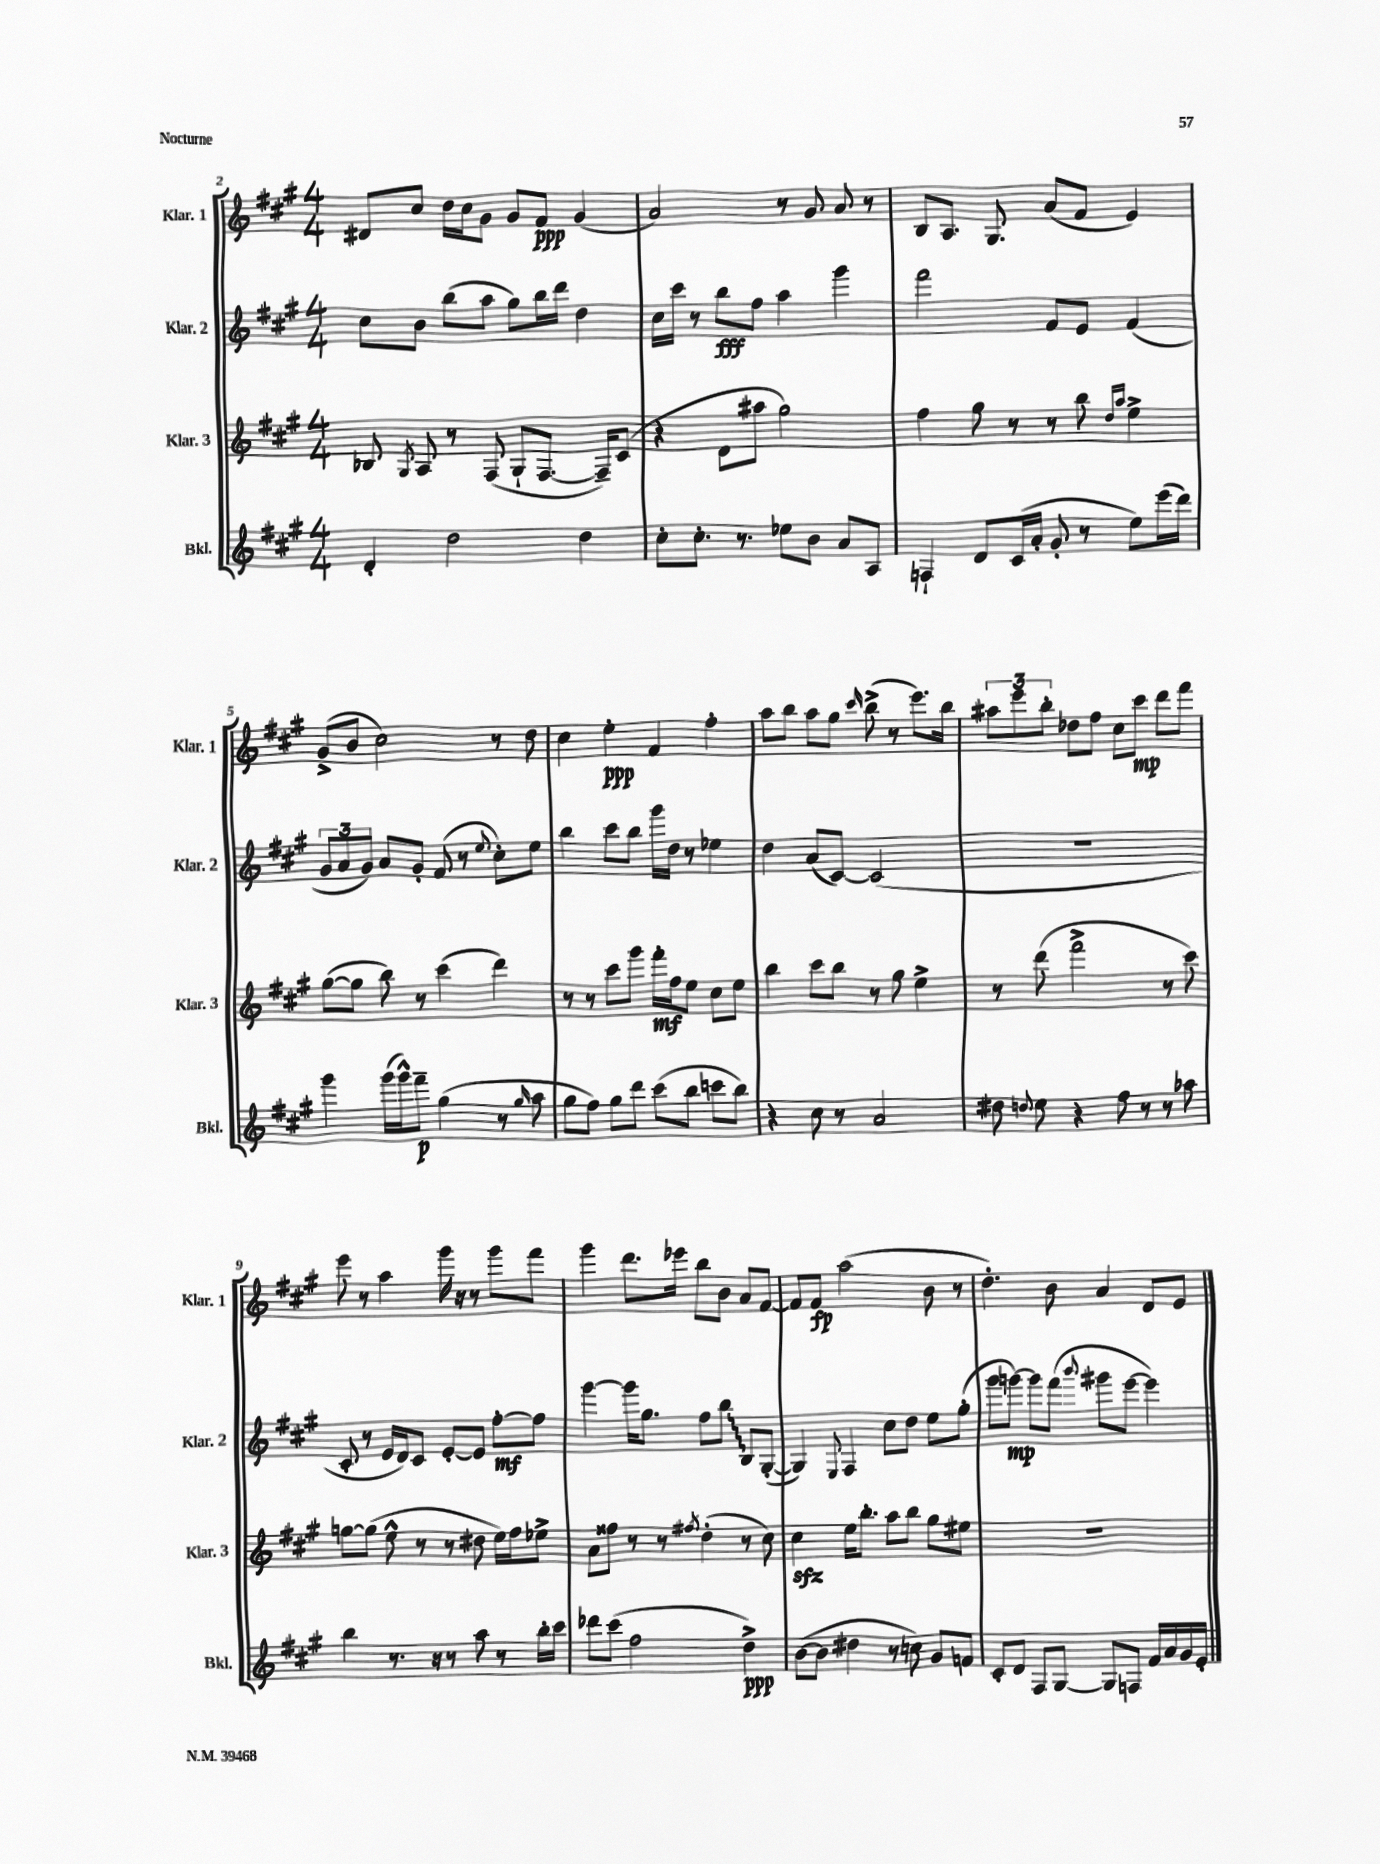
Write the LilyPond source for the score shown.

<<
\new StaffGroup <<
\new Staff = "s0" \with { instrumentName = "Klar. 1" shortInstrumentName = "Klar. 1" } {
    \clef treble \key a \major \numericTimeSignature \time 4/4
    \autoBeamOff dis'8[ cis''8] d''16[ cis''16 gis'8] gis'8[ fis'8]\ppp gis'4( |
    a'2) r8 gis'8 a'8 r8 |
    b8[ a8.] gis8. a'8[( fis'8] e'4) |
    gis'8[->( b'8] cis''2) r8 d''8 |
    cis''4 e''4-.\ppp fis'4 fis''4-. |
    a''8[ b''8] a''8[ gis''8] \grace { cis'''16 } b''8->( r8 e'''8.[) b''16] |
    \tuplet 3/2 { ais''8[ e'''8 b''8]-. } des''8[ fis''8] cis''8[ cis'''8]\mp d'''8[ fis'''8] |
    e'''8 r8 a''4 gis'''16 r16 r8 gis'''8[ fis'''8] |
    gis'''4 d'''8.[ ees'''16] b''8[ b'8] a'8[ fis'8]~ |
    fis'8[ fis'8]\fp a''2( b'8 r8 |
    d''4.-.) b'8 a'4 d'8[ e'8] \bar "|." |
}
\new Staff = "s1" \with { instrumentName = "Klar. 2" shortInstrumentName = "Klar. 2" } {
    \clef treble \key a \major \numericTimeSignature \time 4/4
    \autoBeamOff cis''8[ b'8] b''8[( a''8] gis''8[) b''16 d'''16] d''4 |
    cis''16[ cis'''16] r8 b''8[\fff fis''8] a''4 gis'''4 |
    fis'''2 fis'8[ e'8] fis'4( |
    \tuplet 3/2 { gis'8[ a'8 gis'8]) } a'8[ gis'8]-. fis'8( r8 \appoggiatura { e''8 } cis''8[-.) e''8] |
    b''4 cis'''8[ b''8] gis'''16[ d''16] r8 ees''4 |
    d''4 a'8[( cis'8]~) cis'2( |
    R1 |
    cis'8-. r8 e'16[ d'16) cis'8] e'8[~-. e'8] fis''8[~-.\mf fis''8] |
    gis'''4~ gis'''16[ gis''8.] fis''8[ \once \override Glissando.style = #'zigzag b''8]\glissando b8[ gis8]~-.( |
    gis4) \appoggiatura { e8 } fis4 cis''8[ d''8] e''8[ gis''8]-.( |
    gis'''8[ g'''8]~\mp) g'''8[ fis'''8]( \appoggiatura { b'''8 } gis'''8[ e'''8]~ e'''4) \bar "|." |
}
\new Staff = "s2" \with { instrumentName = "Klar. 3" shortInstrumentName = "Klar. 3" } {
    \clef treble \key a \major \numericTimeSignature \time 4/4
    \autoBeamOff bes8 \acciaccatura { gis8 } a8 r8 fis8( gis8[-! fis8.]~ fis16[--) cis'8]( |
    r4 d'8[ ais''8] gis''2) |
    fis''4 gis''8 r8 r8 b''8 \grace { d''16[ a''16] } e''4-> |
    gis''8[~( gis''8] b''8) r8 cis'''4( d'''4) |
    r8 r8 cis'''8[ gis'''8] fis'''16[-.\mf fis''16 e''8] cis''8[ e''8] |
    b''4 cis'''8[ b''8] r8 gis''8 e''4-> |
    r8 d'''8( fis'''2-> r8 cis'''8) |
    g''8[~ g''8]( e''8-^ r8 r8 dis''8 e''16[) fis''16 ees''8]-> |
    a'8[ fisis''8] r8 r8 \acciaccatura { fis''8 } d''4-.( r8 cis''8) |
    cis''4\sfz e''16[ b''8.]-. a''8[ b''8] gis''8[ eis''8] |
    R1 \bar "|." |
}
\new Staff = "s3" \with { instrumentName = "Bkl." shortInstrumentName = "Bkl." } {
    \clef treble \key a \major \numericTimeSignature \time 4/4
    \autoBeamOff d'4-. d''2 d''4 |
    cis''8[-. cis''8.]-. r8. ees''8[ b'8] a'8[ a8] |
    f4-! d'8[ cis'16( a'16]-. gis'8-. r8 e''8[) e'''16( d'''16]) |
    gis'''4 gis'''16[( gis'''16-^) fis'''8]--\p gis''4( r8 \grace { gis''16 } a''8 |
    gis''8[ fis''8]) gis''8[ d'''8] cis'''8[( b''8] c'''8[ b''8]) |
    r4 cis''8 r8 a'2 |
    dis''8 \appoggiatura { d''8 } e''8 r4 fis''8 r8 r8 aes''8 |
    b''4 r8. r16 r8 a''8 r8 b''16[-. cis'''16] |
    des'''8[ cis'''8]( fis''2 d''4->\ppp) |
    b'8[~( b'8] dis''4 r8 c''8) gis'8[ f'8] |
    cis'8[-. d'8] fis8[ gis8]~ gis8[ f8] fis'16[ a'16 gis'16 e'16]-. \bar "|." |
}
>>
>>
\layout { \context { \Score currentBarNumber = #2 } }
